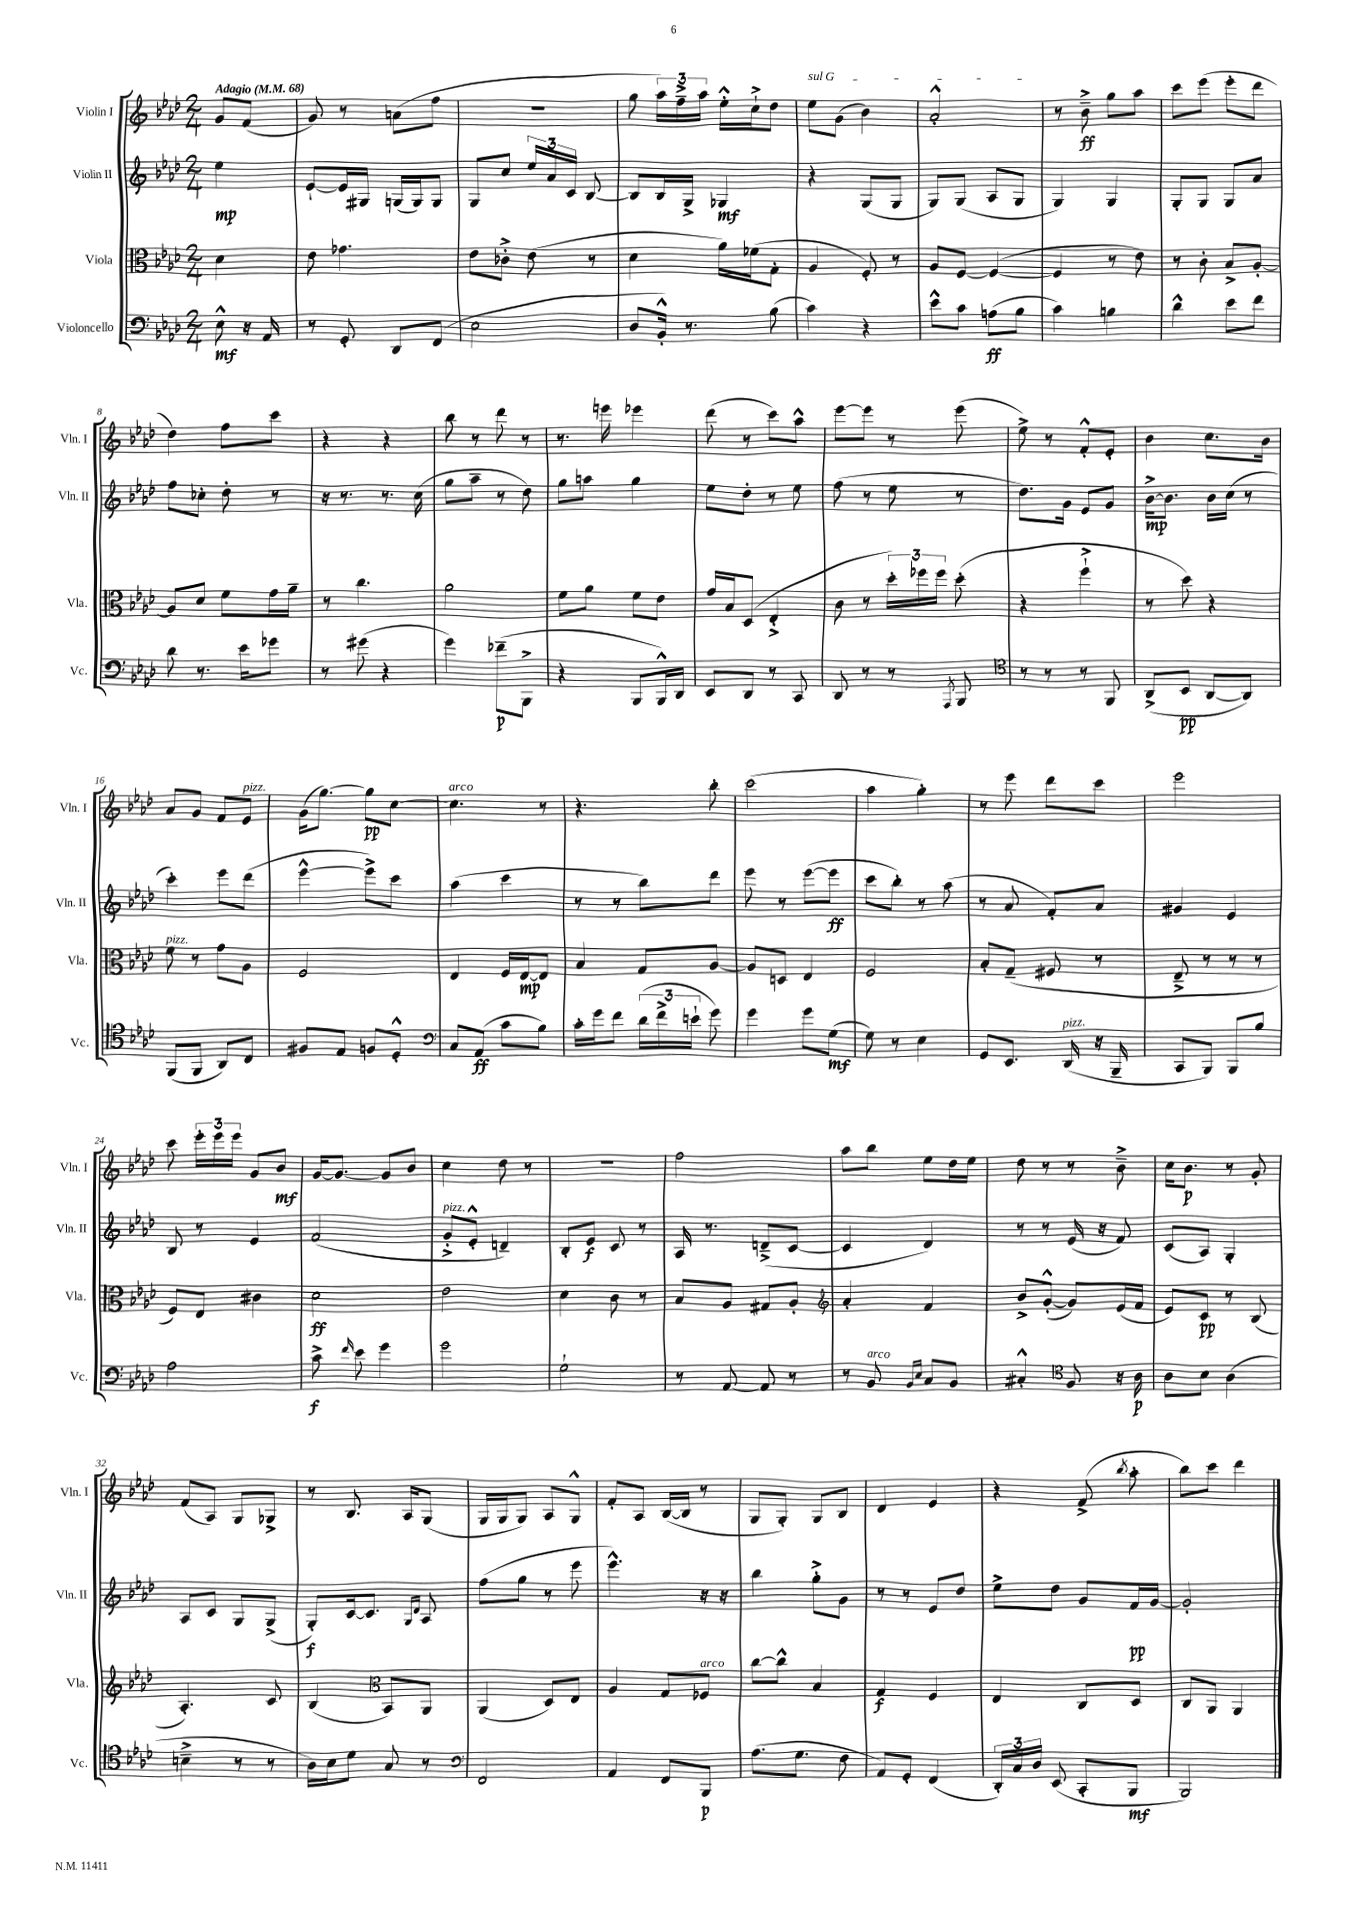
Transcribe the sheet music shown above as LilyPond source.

<<
\new StaffGroup <<
\new Staff = "s0" \with { instrumentName = "Violin I" shortInstrumentName = "Vln. I" } {
    \clef treble \key aes \major \numericTimeSignature \time 2/4 \partial 4 \tempo "Adagio" 4 = 68
    \autoBeamOff g'8[ f'8]( |
    g'8) r8 a'8[( f''8] |
    R2 |
    g''8 \tuplet 3/2 { aes''16[) f''16---> aes''16] } ees''16[-.-^ c''16-!-> des''8] |
    \once \override TextSpanner.bound-details.left.text = \markup { \italic "sul G" } ees''8[\startTextSpan g'8]( bes'4) |
    aes'2-.-^\stopTextSpan |
    r8 bes'8--->\ff g''8[ aes''8] |
    c'''8[ ees'''8]( ees'''8[-. des'''8] |
    des''4) f''8[ c'''8] |
    r4 r4 |
    bes''8 r8 des'''8 r8 |
    r8. e'''16 ees'''4 |
    des'''8( r8 c'''8[) aes''8]-^ |
    ees'''8[~ ees'''8] r8 ees'''8( |
    ees''8->) r8 f'8[-.-^ ees'8]-. |
    bes'4 c''8.[ bes'16] |
    aes'8[ g'8] f'8[ ees'8]^\markup { \italic "pizz." } |
    g'16[( g''8.]~) g''8[\pp c''8]~ |
    c''4.^\markup { \italic "arco" } r8 |
    r4. bes''8-. |
    c'''2( |
    aes''4 g''4-.) |
    r8 ees'''8 des'''8[ c'''8] |
    ees'''2 |
    c'''8 \tuplet 3/2 { ees'''16[-. ees'''16 ees'''16] } g'8[ bes'8]\mf |
    g'16[~ g'8.]~ g'8[ bes'8] |
    c''4 des''8 r8 |
    r2 |
    f''2 |
    aes''8[ bes''8] ees''8[ des''16 ees''16] |
    des''8 r8 r8 bes'8---> |
    c''16[ bes'8.]\p r8 g'8-. |
    f'8[( aes8]) g8[ ges8]-> |
    r8 bes8. aes16[ g8]( |
    g16[ g16 g8]) aes8[ g8]-^ |
    f'8[-. aes8] bes16[~( bes16] r8 |
    g8[ g8]-.) g8[ bes8] |
    des'4 ees'4 |
    r4 f'8->( \acciaccatura { bes''8 } aes''8-. |
    bes''8[) c'''8] des'''4 \bar "|." |
}
\new Staff = "s1" \with { instrumentName = "Violin II" shortInstrumentName = "Vln. II" } {
    \clef treble \key aes \major \numericTimeSignature \time 2/4 \partial 4
    \autoBeamOff ees''4\mp |
    ees'8[~-! ees'16 gis16] g16[( g16) g8] |
    g8[ c''8] \tuplet 3/2 { ees''16[ aes'16 c'16] } bes8~ |
    bes8[ bes16 g16]-> ges4\mf |
    r4 g8[( g8] |
    g8[) g8]( aes8[ g8] |
    g4) g4 |
    g8[-. g8] g8[ aes'8] |
    f''8[ ces''8]-. des''8-. r8 |
    r16 r8. r8. c''16( |
    g''8[ aes''8]-- r8 des''8) |
    g''8[ a''8] g''4 |
    ees''8[ des''8]-. r8 ees''8 |
    f''8( r8 ees''8 r8 |
    des''8.[) g'16] ees'8[ g'8] |
    bes'16[~->\mp bes'8.] bes'16[ c''16]( r8 |
    c'''4-.) ees'''8[ des'''8]( |
    ees'''4~-^ ees'''8[->) c'''8] |
    aes''4( c'''4 |
    r8 r8 bes''8[) des'''8] |
    ees'''8 r8 ees'''8[~( ees'''8]\ff |
    c'''8[ bes''8]-.) r8 aes''8( |
    r8 aes'8 f'8[-.) aes'8] |
    gis'4 ees'4 |
    bes8 r8 ees'4 |
    f'2( |
    g'8[-.->^\markup { \italic "pizz." } ees'8]-.-^ d'4--) |
    bes8[-. ees'8]\f c'8 r8 |
    aes16 r8. d'8[--->( c'8]~ |
    c'4 des'4) |
    r8 r8 ees'16( r16 f'8) |
    c'8[( aes8]) g4-. |
    aes8[ c'8] g8[ g8]->( |
    g8[-.\f) c'16~ c'8.] \grace { g16[ des'16] } aes8 |
    f''8[( g''8] r8 ees'''8 |
    ees'''4.-^) r16 r16 |
    bes''4 g''8[-.-> g'8] |
    r8 r8 ees'8[ des''8] |
    ees''8[-> des''8] g'8[ f'16\pp g'16]~ |
    g'2-. \bar "|." |
}
\new Staff = "s2" \with { instrumentName = "Viola" shortInstrumentName = "Vla." } {
    \clef alto \key aes \major \numericTimeSignature \time 2/4 \partial 4
    \autoBeamOff des'4 |
    ees'8 ges'4. |
    ees'8[ ces'8]-.-> ees'8( r8 |
    des'4 aes'16[) fes'16( g8]-. |
    aes4 f8-.) r8 |
    aes8[ f8]~ f4~( |
    f4 r8 ees'8) |
    r8 c'8-. bes8[-> aes8]~-. |
    aes8[ des'8] f'8[ g'16 aes'16]-- |
    r8 c''4. |
    aes'2 |
    f'8[ aes'8] f'8[ ees'8] |
    g'16[ bes16 des8]( ees4-.-> |
    c'8 r8 \tuplet 3/2 { des''16[-.) fes''16 fes''16] } des''8-.( |
    r4 f''4-!-> |
    r8 des''8) r4 |
    f'8^\markup { \italic "pizz." } r8 g'8[ aes8] |
    f2 |
    ees4 f16[ ees16~\mp ees8] |
    bes4 g8[ aes8]~ |
    aes8[ d8] ees4 |
    f2 |
    bes8[-. g8]--( fis8 r8 |
    ees8---> r8 r8 r8 |
    f8[) ees8] cis'4 |
    des'2\ff |
    ees'2 |
    des'4 c'8 r8 |
    bes8[ aes8] gis8[ aes8]-. |
    \clef treble aes'4-. f'4 |
    bes'8[-> g'8]~-.-^( g'8[) ees'16( f'16] |
    ees'8[) c'8]\pp r8 bes8( |
    aes4.-.) c'8 |
    bes4( \clef alto bes,8[) aes,8] |
    aes,4( des8[) ees8] |
    aes4 g8[ fes8]^\markup { \italic "arco" } |
    c''8[~ c''8]-^ bes4 |
    g4\f f4 |
    ees4 c8[ des8] |
    c8[ aes,8] aes,4 \bar "|." |
}
\new Staff = "s3" \with { instrumentName = "Violoncello" shortInstrumentName = "Vc." } {
    \clef bass \key aes \major \numericTimeSignature \time 2/4 \partial 4
    \autoBeamOff ees8-^\mf r16 aes,16 |
    r8 g,8-. des,8[ f,8]( |
    ees2 |
    des8[ bes,16]-.-^) r8. bes8( |
    c'4) r4 |
    ees'8[-^ c'8] a8[\ff( bes8] |
    c'4) b4 |
    des'4-^ ees'8[ f'8] |
    des'8 r8. ees'16[ ges'8] |
    r8 gis'8( r4 |
    g'4) fes'8[--\p( bes,,8]-> |
    r4 bes,,8[ bes,,16-^) des,16] |
    ees,8[ des,8] r8 c,8 |
    des,8 r8 r8 \acciaccatura { aes,,8 } bes,,8 |
    \clef tenor r8 r8 r8 f,8 |
    aes,8[->( bes,8]\pp aes,8[~ aes,8]) |
    f,8[( f,8] aes,8[) c8] |
    fis8[ ees8] f8[ des8]-.-^ |
    \clef bass c8[ aes,8]\ff( c'8[ bes8]) |
    c'16[-. g'16 f'8] \tuplet 3/2 { des'16[( f'16-> e'16]-! } g'8) |
    g'4 g'8[ g8]\mf( |
    g8) r8 ees4 |
    g,8[ ees,8.] des,16^\markup { \italic "pizz." }( r16 bes,,16-- |
    c,8[ bes,,8]) bes,,8[ bes8] |
    aes2 |
    c'8->\f \grace { f'16 } ees'8 g'4 |
    g'2 |
    g2-! |
    r8 aes,8~ aes,8 r8 |
    r8 bes,8^\markup { \italic "arco" } \grace { bes,16[ ees16] } c8[ bes,8] |
    cis4-.-^ \clef tenor f8 r16 aes16\p |
    aes8[ bes8] aes4( |
    b4---> r8 r8 |
    aes16[) bes16 des'8] g8 r8 |
    \clef bass f,2 |
    aes,4 f,8[ bes,,8]\p |
    aes8.[( g8.] f8 |
    aes,8[) g,8]-. f,4( |
    \tuplet 3/2 { des,16[-.) c16 des16] } ees,8( c,8[-. bes,,8]\mf |
    bes,,2) \bar "|." |
}
>>
>>
